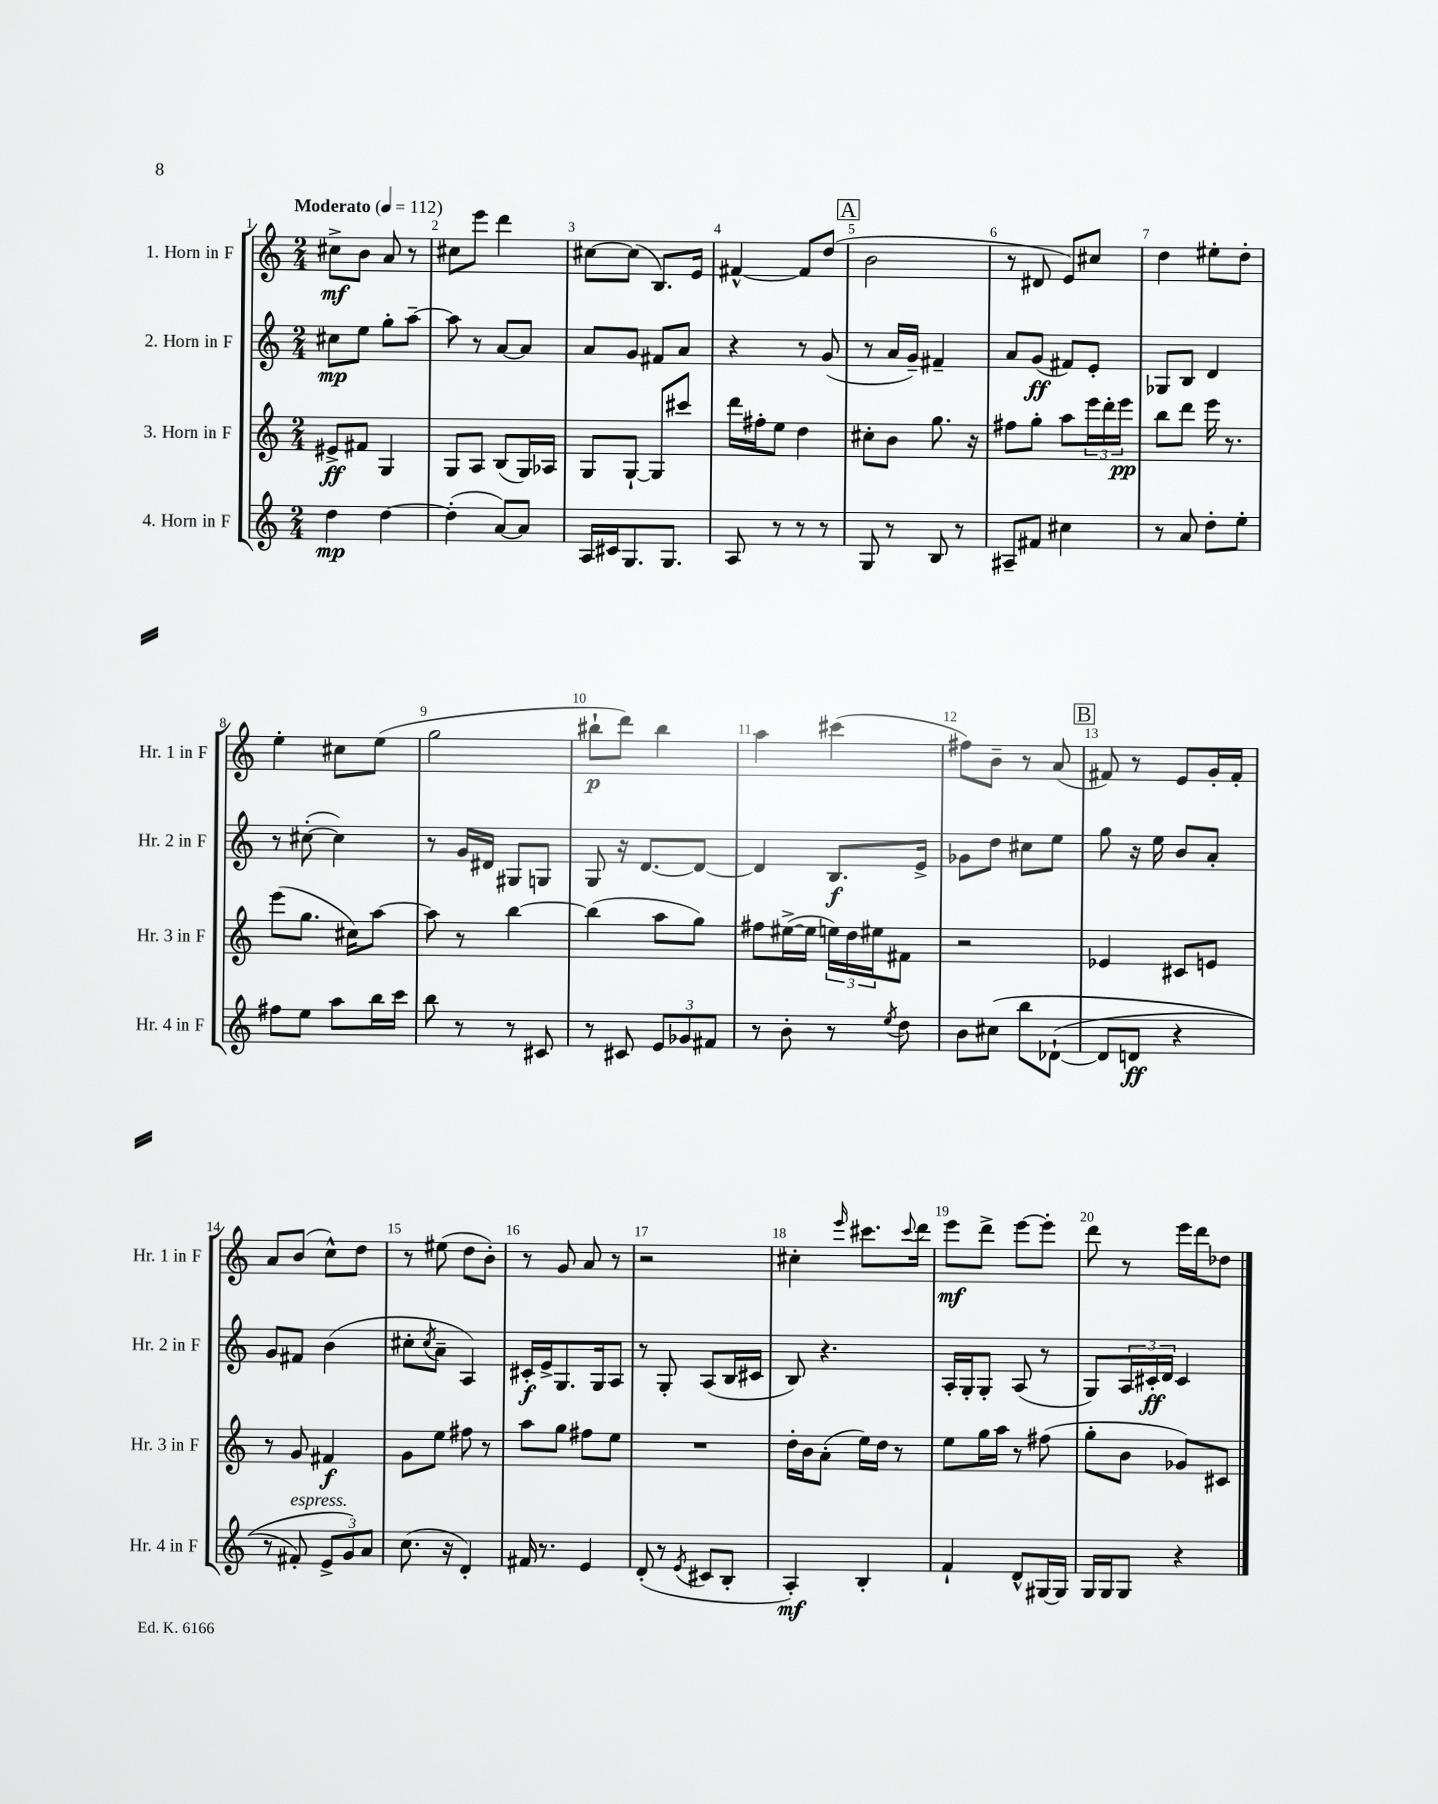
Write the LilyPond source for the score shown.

<<
\new StaffGroup <<
\new Staff = "s0" \with { instrumentName = "1. Horn in F" shortInstrumentName = "Hr. 1 in F" } {
    \clef treble \key c \major \numericTimeSignature \time 2/4 \tempo "Moderato" 4 = 112
    cis''8->\mf b'8 a'8 r8 |
    cis''8 e'''8 d'''4 |
    cis''8~ cis''8( b8.) e'16 |
    fis'4~-^ fis'8 d''8( |
    \mark \markup { \box "A" } b'2 |
    r8 dis'8 e'8) cis''8 |
    d''4 eis''8-. d''8-. |
    e''4-. cis''8 e''8( |
    g''2 |
    bis''8-!\p d'''8) bis''4 |
    a''4 cis'''4( |
    fis''8) b'8-- r8 a'8( |
    \mark \markup { \box "B" } fis'8) r8 e'8 g'16-. fis'16-. |
    a'8 b'8( c''8-^) d''8 |
    r8 eis''8( d''8 b'8-.) |
    r8 g'8 a'8 r8 |
    r2 |
    cis''4-. \grace { e'''16 } cis'''8. \appoggiatura { cis'''8 } d'''16 |
    e'''8\mf d'''8-> e'''8~ e'''8-. |
    d'''8 r8 e'''16 d'''16 des''8 \bar "|." |
}
\new Staff = "s1" \with { instrumentName = "2. Horn in F" shortInstrumentName = "Hr. 2 in F" } {
    \clef treble \key c \major \numericTimeSignature \time 2/4
    cis''8\mp e''8 g''8-. a''8~-- |
    a''8 r8 a'8~ a'8 |
    a'8 g'8 fis'8 a'8 |
    r4 r8 g'8( |
    \mark \markup { \box "A" } r8 a'16 g'16--) fis'4-- |
    a'8 g'8\ff( fis'8) e'8-. |
    ges8 b8 d'4 |
    r8 cis''8~-.( cis''4) |
    r8 g'16 dis'16 gis8 g8 |
    g8 r16 d'8.~ d'8~ |
    d'4 b8.\f e'16-> |
    ges'8 d''8 cis''8 e''8 |
    \mark \markup { \box "B" } g''8 r16 e''16 b'8 a'8-. |
    g'8 fis'8 b'4( |
    cis''8-. \acciaccatura { cis''8 } a'8-- a4) |
    cis'16-.\f e'16-> g8. g16 a8 |
    r8 g8-. a8( b16 cis'16 |
    b8) r4. |
    a16-. g16-. g8-. a8( r8 |
    g8) \tuplet 3/2 { a16 cis'16-.\ff d'16 } cis'4 \bar "|." |
}
\new Staff = "s2" \with { instrumentName = "3. Horn in F" shortInstrumentName = "Hr. 3 in F" } {
    \clef treble \key c \major \numericTimeSignature \time 2/4
    eis'8->\ff fis'8 g4 |
    g8 a8 b8( g16) aes16 |
    g8 g8~-! g8 cis'''8 |
    d'''16 fis''16-. e''8 d''4 |
    \mark \markup { \box "A" } cis''8-. b'8 g''8. r16 |
    fis''8 g''8-. a''8 \tuplet 3/2 { e'''16 d'''16-. e'''16\pp } |
    b''8 d'''8 e'''16 r8. |
    e'''8( g''8. cis''16) a''8~ |
    a''8 r8 b''4~ |
    b''4( a''8 g''8) |
    fis''8 eis''16~->( eis''16 \tuplet 3/2 { e''16) d''16 eis''16 } fis'8 |
    r2 |
    \mark \markup { \box "B" } ees'4 cis'8 e'8 |
    r8 g'8 fis'4\f |
    g'8 e''8 fis''8 r8 |
    a''8 g''8 fis''8 e''8 |
    R2 |
    d''16-. b'16 a'8-.( e''16) d''16 r8 |
    e''8 g''16 a''16 r8 fis''8( |
    g''8-. b'8 ges'8) cis'8 \bar "|." |
}
\new Staff = "s3" \with { instrumentName = "4. Horn in F" shortInstrumentName = "Hr. 4 in F" } {
    \clef treble \key c \major \numericTimeSignature \time 2/4
    d''4\mp d''4~ |
    d''4-.( a'8~) a'8 |
    a16 cis'16 g8. g8. |
    a8 r8 r8 r8 |
    \mark \markup { \box "A" } g8 r8 b8 r8 |
    ais8-- fis'8 cis''4 |
    r8 a'8 d''8-. e''8-. |
    fis''8 e''8 a''8 b''16 c'''16 |
    b''8 r8 r8 cis'8 |
    r8 cis'8 \tuplet 3/2 { e'8 ges'8 fis'8 } |
    r8 b'8-. r8 \acciaccatura { e''8 } d''8 |
    b'8 cis''8\( b''8 des'8~-!( |
    \mark \markup { \box "B" } des'8 d'8\ff r4 |
    r8 fis'8-.^\markup { \italic "espress." }) \tuplet 3/2 { e'8-> g'8\) a'8 } |
    c''8.( r16 d'4-.) |
    fis'16 r8. e'4 |
    d'8-.( r8 \acciaccatura { e'8 } cis'8 b8-. |
    a4-.\mf) b4-. |
    f'4-! d'8-^ gis16~ gis16 |
    g16 g16 g8 r4 \bar "|." |
}
>>
>>
\layout { \context { \Score \override BarNumber.break-visibility = ##(#f #t #t) barNumberVisibility = #all-bar-numbers-visible } }
